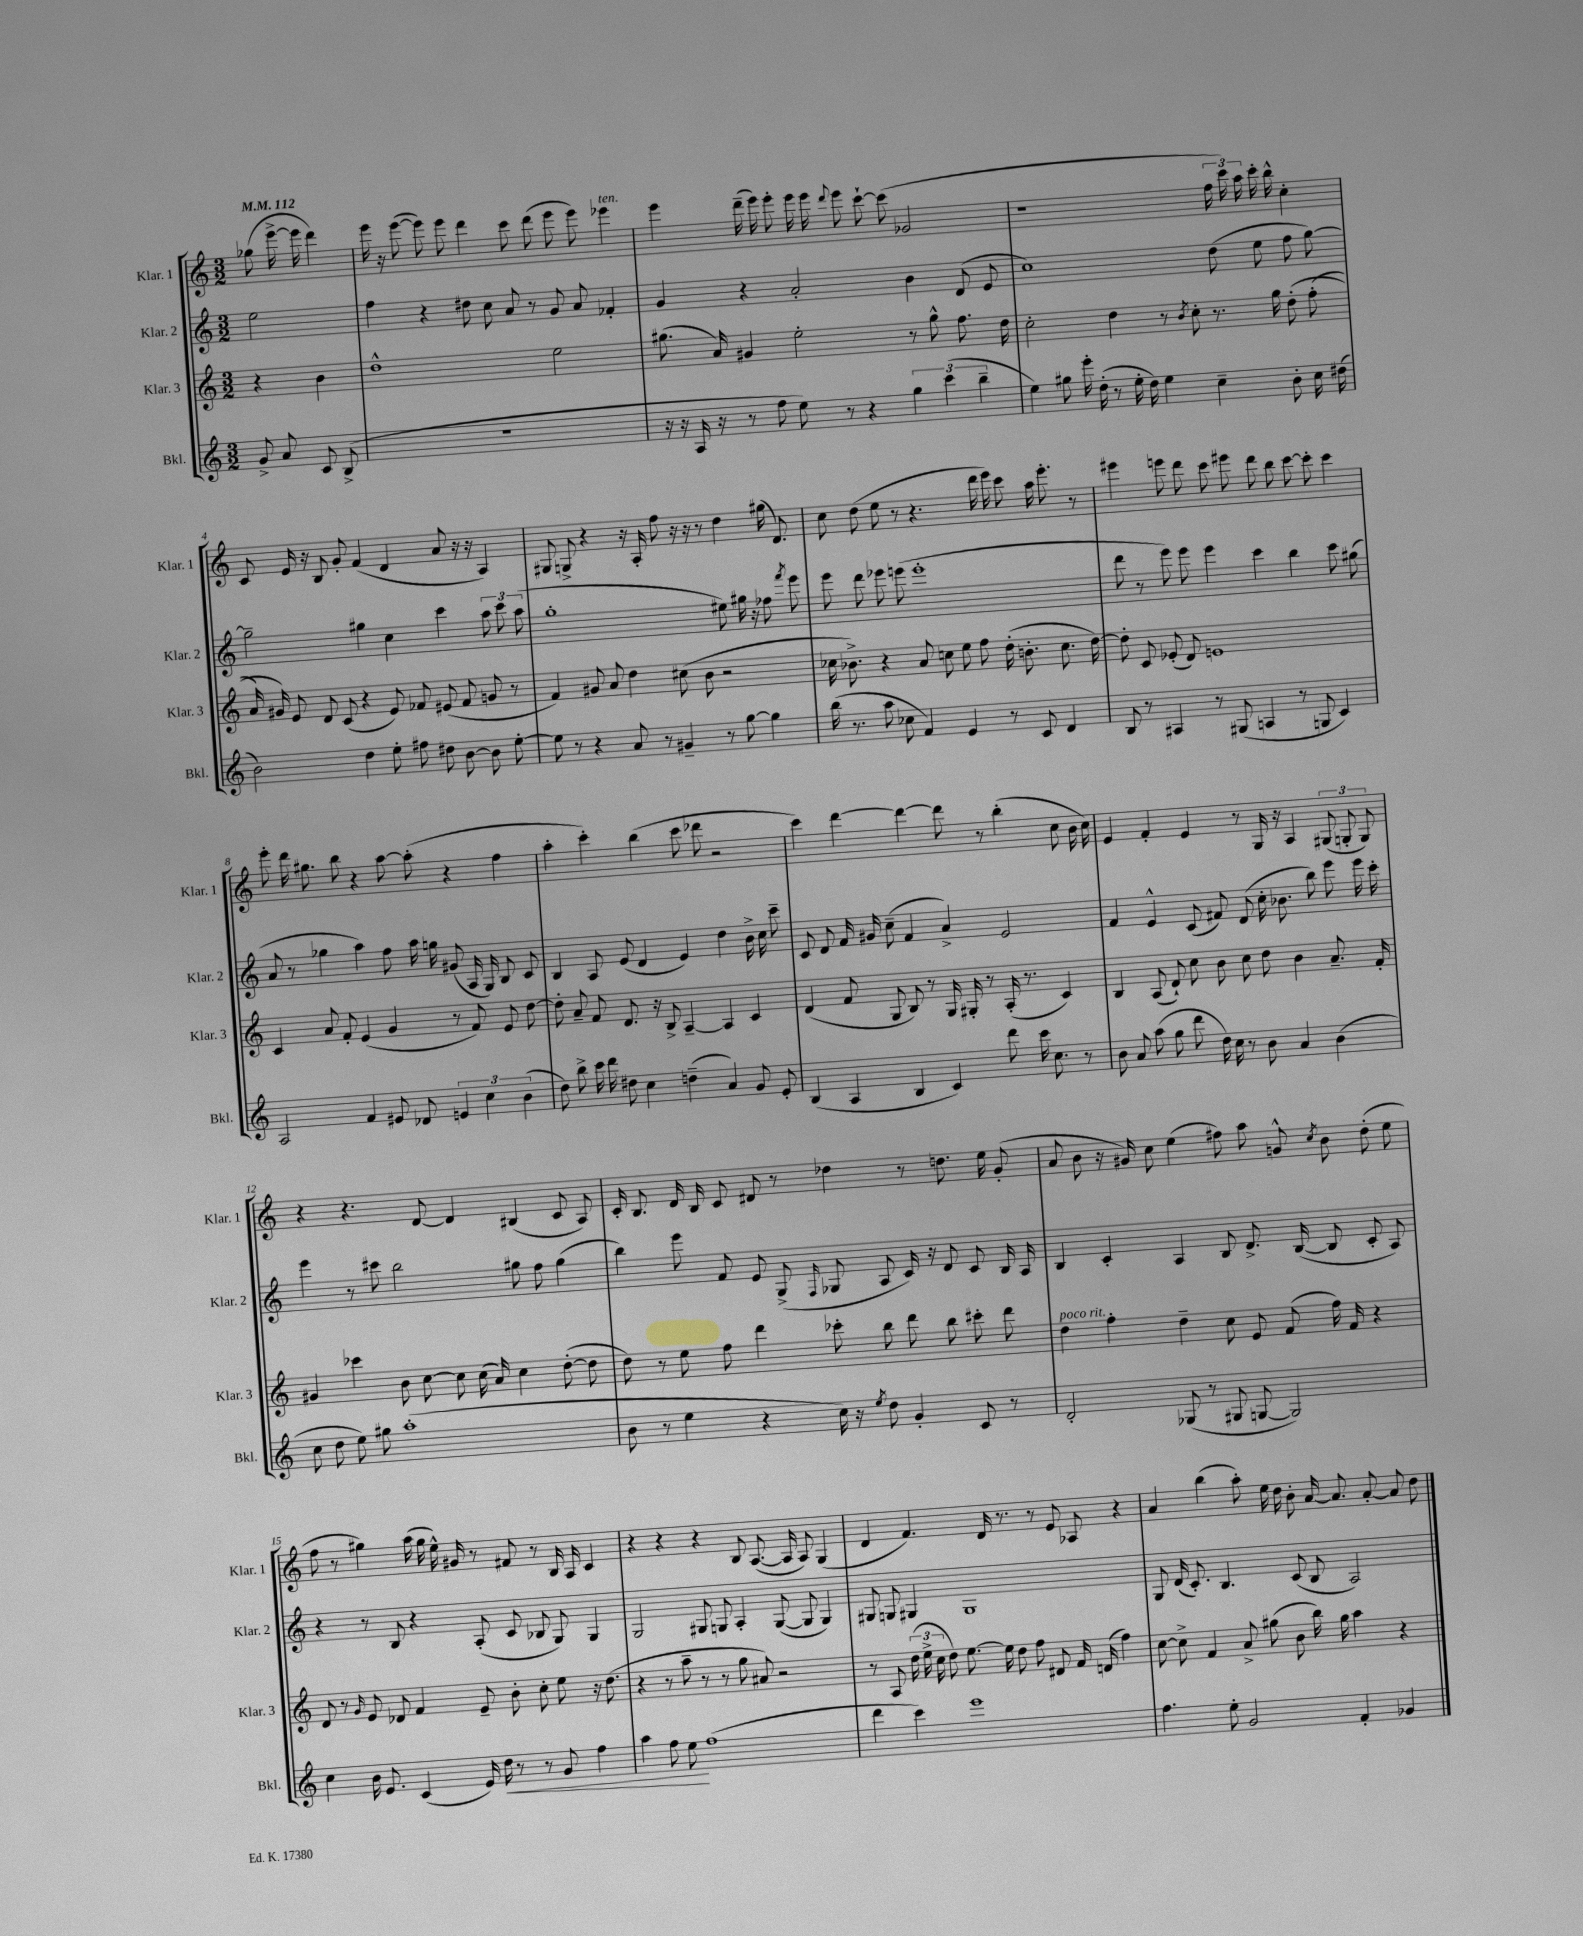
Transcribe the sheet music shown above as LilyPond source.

<<
\new StaffGroup <<
\new Staff = "s0" \with { instrumentName = "Klar. 1" shortInstrumentName = "Klar. 1" } {
    \clef treble \key c \major \numericTimeSignature \time 3/2 \partial 2 \tempo 4 = 112
    \autoBeamOff ges''8( e'''16~-> e'''16 d'''4) |
    e'''16 r16 e'''8~( e'''8) e'''8 d'''4 c'''8 d'''8( e'''8 e'''8) ees'''4^\markup { \italic "ten." } |
    e'''4 d'''16--( e'''16) e'''8-. e'''16 e'''16 \appoggiatura { d'''8 } e'''8 c'''8~-! c'''8( ges'2 |
    r1 \tuplet 3/2 { f''16 c'''16) a''16 } c'''16-. b''16-^ c''4-. |
    c'8 e'16 r16 b8 g'8-. f'4( d'4 a'8 r16 r16 a4) |
    gis8 g8-> r4 r16 a16-. f''8 r16 r16 r8 d''4 gis''16( d'8.) |
    c''8 d''8( e''8 r8 r4. d'''16 e'''16) c'''8 a''16 e'''8.-. r8 |
    eis'''4 e'''8 d'''8 c'''8 eis'''8 d'''8 b''8 c'''8~ c'''8-. c'''4 |
    e'''8-. d'''16 gis''8. b''8 r4 a''8~ a''8-.( r4 f''4 |
    a''4-. c'''4-.) b''4( c'''8 des'''8 r2 |
    c'''4) d'''4~ d'''4~ d'''8 r8 b''4-.( c''8 b'16 c''16) |
    e'4 f'4-. e'4 r8 g16 r16 a4 \tuplet 3/2 { gis8( g8-. g8) } |
    r4 r4. d'8~ d'4 bis4( c'8 a8) |
    c'16-. b8. d'16 b16 c'8 dis'8 r8 des''4 r8 d''8. e''16 g'8-.( |
    a'8 b'8 r16 gis'16) c''8 e''4( fis''8) a''8 g'8-^ \acciaccatura { c''8 } b'8 d''8-.( e''8 |
    f''8 r8 gis''4) a''16( gis''16 e''16-^) gis'16 r8 fis'8 r8 b16 a16 c'4 |
    r4 r4 r4 b8 a8.~( a16 a8) g4( |
    d'4 f'4.) d'16 r8. r8 e'8 aes8 r4 |
    a'4 b''4( a''8-.) e''16 d''16 b'8-. a'16~ a'8. a'8~-. a'8 d''8 \bar "|." |
}
\new Staff = "s1" \with { instrumentName = "Klar. 2" shortInstrumentName = "Klar. 2" } {
    \clef treble \key c \major \numericTimeSignature \time 3/2 \partial 2
    \autoBeamOff e''2 |
    f''4 r4 dis''8 c''8 a'8 r8 g'8 a'8 fes'4-. |
    g'4 r4 a'2-. b'4 d'8( e'8 |
    c''1) d''8( e''8 f''8 g''8~) |
    g''2-- gis''4 c''4 c'''4 \tuplet 3/2 { a''8 c'''8 a''8( } |
    g''1-. eis''8) gis''16 r16 fes''8 \acciaccatura { f'''8 } e'''8 |
    e'''8 d'''8 ees'''8 e'''8( e'''1-. |
    d'''8 r8 e'''8) e'''8 e'''4 c'''4 b''4 c'''8 gis''8( |
    a'8 r8 ges''4 a''4) f''8 a''16 g''16 gis'8( a16 g16) b8 c'8 |
    b4 a8 e'8( d'4 e'4) d''4 b'16-> c''16 c'''8-- |
    c'8 d'8 f'16 gis'16 c''8--( f'4 a'4->) e'2 |
    f'4 e'4-^ c'8( fis'8) d'8( c''16-. bes'8. b''8) e'''8 e'''16 c'''16-. |
    e'''4 r8 cis'''8 b''2 gis''8 f''8 gis''4( |
    b''4) e'''8 f'8 e'8 g8->( \grace { f16 } ges8 a8 c'16) r16 d'8 c'8 b16 a16 |
    b4 c'4-. a4 b8 d'8.-> b16~( b8 c'8-. a8) |
    r4 r8 b8 r4 a8-.( c'8 bes8 g8) g4 |
    g2 gis8 g8 a4-. g8~( g8 g4) |
    gis8 g8 gis4 gis1 |
    g8 d'16( c'8.-.) b4. c'8( b8 a2) \bar "|." |
}
\new Staff = "s2" \with { instrumentName = "Klar. 3" shortInstrumentName = "Klar. 3" } {
    \clef treble \key c \major \numericTimeSignature \time 3/2 \partial 2
    \autoBeamOff r4 b'4 |
    d''1-^ e''2 |
    gis''8.( a'16) gis'4 e''2-. r8 gis''8-^ f''8. d''16 |
    c''2-. d''4 r8 \acciaccatura { b'8 } c''8-. r8. g''16 d''8-.\( f''8-.( |
    a'16) gis'16\) e'8 d'8 c'8( r4 e'8) fes'8 eis'8( fes'8 g'8 r8 |
    f'4) gis'8 a'8 d''4 cis''8( b'8 r2 |
    ces''16 bes'8.->) r4 a'8 c''8 e''8 f''8 d''16-.( b'8.-. c''8. d''16~) |
    d''8-. c'8 ees'8-.( d'8) e'1 |
    c'4 a'8 f'8-. e'4( g'4 r8 f'8) e'8 d''8~ |
    d''8-. a'8-- f'8 d'8. r16 b8-> a4~-- a4 c'4 |
    d'4( f'8 g8 b8) r8 g16 gis16-. r8 a16-.( r8. c'4) |
    b4 a8( d'8-!) c''8 b'8 c''8 d''8 b'4 a'8.-- f'16-. |
    gis'4 ces'''4 b'8 c''8~ c''8 c''16( a'16) c''4 d''8~-.( d''8 |
    d''8) r8 e''8 f''8 d'''4 ces'''8-. b''8 d'''8 b''8 cis'''8-. d'''8 |
    d''4^\markup { \italic "poco rit." } f''4-. d''4-- c''8 e'8 f'8( f''16) f'16 r4 |
    d'8 r8 \grace { g'16 } e'8 des'8 f'4 e'8-- b'8-. c''8-. e''8 r16 d''8.( |
    r4 r8 a''8-- r8 r8 g''8 ais'8) r2 |
    r8 a8 \tuplet 3/2 { d''16( e''16-> c''16 } d''8) e''8.~ e''16 d''8 f''8 dis'8 f'16 d'16( f''4) |
    c''8~ c''8-> f'4 a'8-> gis''8( b'8 b''16) gis''16 a''4 r4 \bar "|." |
}
\new Staff = "s3" \with { instrumentName = "Bkl." shortInstrumentName = "Bkl." } {
    \clef treble \key c \major \numericTimeSignature \time 3/2 \partial 2
    \autoBeamOff g'8-> a'8 c'8 b8->( |
    R1. |
    r16 r16 a16 r16 r8 f''8 e''8) r8 r4 \tuplet 3/2 { g''4 c'''4( b''4-- } |
    e''4) gis''8 e'''16-. d''16-.( r8 e''16-. d''16) e''4 c''4-- b'8-. c''16 dis''16( |
    b'2) d''4 e''8-. fis''8 dis''8 b'8~ b'8 e''8~-. |
    e''8 r8 r4 a'8 r8 gis'4-- r8 g''8~ g''4 |
    b''16( r8. a''8 ces''8 f'4) e'4 r8 c'8 d'4 |
    b8 r8 ais4 r8 gis8( a4 r8 g8 c'4) |
    a2 f'4 eis'8 des'8 \tuplet 3/2 { e'4 c''4 b'4( } |
    d''8) b''8-> c'''16 d'''16 dis''8 c''4 d''4--( a'4) g'8 e'8-. |
    b4( a4 b4 c'4) d'''8 c'''16 c''8. r8 |
    b'8 a'8 a''8( g''8 d'''8 d''16) c''16 r8 b'8 a'4 b'4( |
    c''8 d''8 e''8) gis''8 a''1-.( |
    b'8 r8 e''4 r4 c''16) r16 \acciaccatura { e''8 } d''8 g'4-. c'8 r8 |
    d'2-. ges8( r8 gis8 g8~ g2) |
    c''4 b'16 e'8. c'4( e'16) d''16\< r8 r8 g'8 f''4 |
    a''4 f''8 e''8\! f''1( |
    d'''4 c'''4) e'''1 |
    f''4. e''8-. g'2 f'4-. ges'4 \bar "|." |
}
>>
>>
